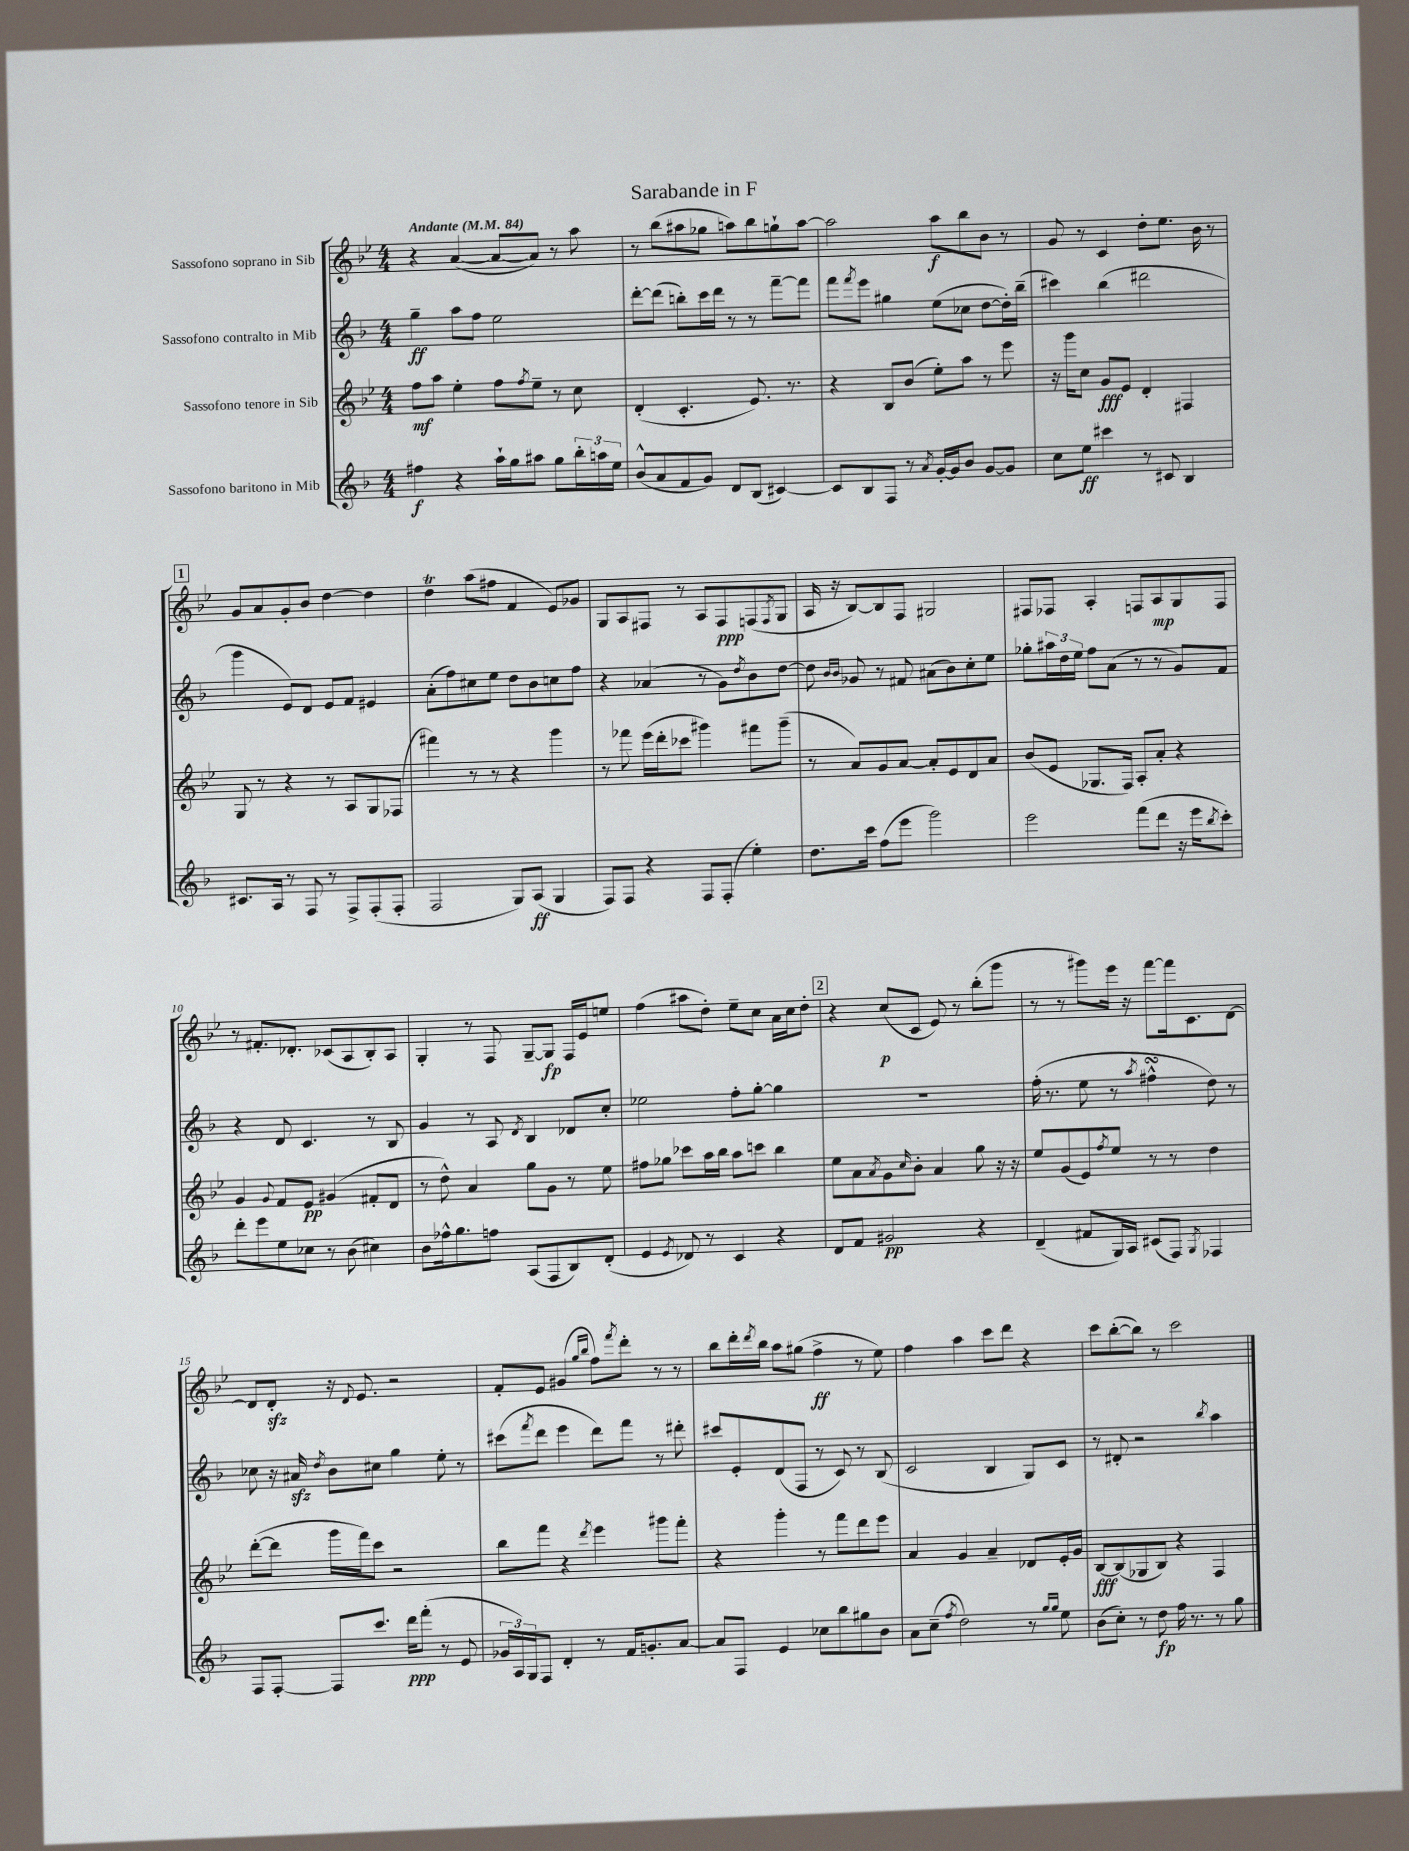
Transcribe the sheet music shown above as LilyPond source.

\header { title = "Sarabande in F" }
<<
\new StaffGroup <<
\new Staff = "s0" \with { instrumentName = "Sassofono soprano in Sib" } {
    \clef treble \key bes \major \numericTimeSignature \time 4/4 \tempo "Andante" 4 = 84
    r4 a'4~( a'8~ a'8) r8 a''8 |
    r8 bes''8( ais''8 ges''8 a''8) bes''8 g''8-! a''8~ |
    a''2 a''8\f bes''8 bes'8 r8 |
    g'8 r8 c'4 d''8-. ees''8. bes'16 r8 |
    \mark \markup { \box "1" } g'8 a'8 g'8-. bes'8 d''4~ d''4 |
    d''4\trill a''8( fis''8 f'4 ees'8) ges'8 |
    g8 a8 fis8 r8 a8 fis8\ppp f8( \acciaccatura { f8 } g8 |
    a16 r16 bes8~) bes8 f8 gis2 |
    fis8 fes8 a4-. f8 a8\mp g8 f8 |
    r8 fis'8.-. des'8.-. ces'8( a8 bes8-.) a8 |
    g4-. r8 f8 g8~-- g8\fp f16 ees'16 e''8 |
    f''4( ais''8 d''8-.) ees''8-- c''8 a'16 c''16 d''8-. |
    \mark \markup { \box "2" } r4 c''8\p( c'8 ees'8) r8 bes''8-.( g'''8 |
    r8 r8 gis'''8) ees'''16 r16 f'''8~ f'''16 c'8. d'8~ |
    d'8 d'8-.\sfz r16 \appoggiatura { d'8 } ees'8. r2 |
    f'8-. ees'8 gis'4( \grace { g''16 bes''16 } f''8) \acciaccatura { f'''8 } d'''8-. r8 r8 |
    bes''8 d'''16-. \acciaccatura { d'''8 } bes''16 a''8 gis''8( f''4->\ff r8 ees''8) |
    f''4 a''4 c'''8 d'''8 r4 |
    c'''8 bes''8~-.( bes''8) r8 c'''2 \bar "|." |
}
\new Staff = "s1" \with { instrumentName = "Sassofono contralto in Mib" } {
    \clef treble \key f \major \numericTimeSignature \time 4/4
    g''4--\ff a''8 f''8 e''2 |
    d'''8~-. d'''8( b''8-.) c'''16 d'''16 r8 r8 f'''8~-- f'''8 |
    f'''8 \acciaccatura { f'''8 } e'''8 gis''4 e''8( ces''8 d''8~ d''16-.) bes''16--( |
    cis'''4) bes''4( dis'''2 |
    \mark \markup { \box "1" } g'''4 e'8) d'8 e'8 f'8 eis'4 |
    a'8-.( f''8) cis''8 e''8 d''8 bes'8 c''8 f''8 |
    r4 aes'4( r8 g'8) \acciaccatura { d''8 } bes'8 d''8~ |
    d''8 \grace { bes'16 bes'16 } ges'8 r8 fis'8 ais'8( bes'8) c''8-. e''8 |
    ges''8-. \tuplet 3/2 { ais''16 d''16 e''16 } f''8 a'8( r8 r8 g'8) f'8 |
    r4 d'8 c'4. r8 bes8 |
    g'4 r8 a8 \acciaccatura { d'8 } bes4 des'8 c''8-. |
    ees''2 f''8-. g''8~-. g''4 |
    \mark \markup { \box "2" } R1 |
    f''16-.( r8. e''8 r8 \acciaccatura { a''8 } fis''4-^\turn d''8) r8 |
    ces''8 r16 ais'16\sfz \acciaccatura { d''8 } bes'8 cis''8 g''4 e''8-. r8 |
    cis'''8( \acciaccatura { f'''8 } d'''8 e'''4 d'''8) f'''8 r8 dis'''8-. |
    cis'''8 e'8-. d'8( f8 r8 c'8) r8 bes8( |
    c'2 bes4 g8) c'8 |
    r8 dis'8-. r2 \acciaccatura { bes''8 } a''4 \bar "|." |
}
\new Staff = "s2" \with { instrumentName = "Sassofono tenore in Sib" } {
    \clef treble \key bes \major \numericTimeSignature \time 4/4
    f''8\mf a''8 ees''4-. f''8 \acciaccatura { f''8 } ees''8-- r8 c''8 |
    d'4-.( c'4.-. ees'8.) r8. |
    r4 bes8 bes'8( ees''8-.) a''8 r8 ees'''8 |
    r16 g'''16 c''8 g'8\fff ees'8 d'4-. fis4 |
    \mark \markup { \box "1" } g8 r8 r4 r8 a8 g8 fes8( |
    fis'''4) r8 r8 r4 g'''4 |
    r8 fes'''8 ees'''16( d'''16-. ces'''8 gis'''4) fis'''8 gis'''8--( |
    r8 a'8) g'8 a'8~ a'8-. ees'8 d'8 a'8 |
    bes'8( ees'8 ges8. f16) a8-. a'8-. r4 |
    g'4 \appoggiatura { g'8 } f'8 ees'8\pp gis'4( fis'8-. d'8 |
    r8 d''8-^) a'4 g''8 g'8 r8 ees''8 |
    fis''8 ges''8 ces'''8 a''16 bes''16 a''8 c'''8 bes''4 |
    \mark \markup { \box "2" } ees''8 a'8 \acciaccatura { a'8 } g'8 \grace { c''16 } bes'8-. a'4 g''8 r16 r16 |
    ees''8 g'8( ees'8) \acciaccatura { f''8 } ees''8 r8 r8 d''4 |
    d'''8~-.( d'''8 g'''16 f'''16) c'''8 r2 |
    bes''8 f'''8 r4 \acciaccatura { d'''8 } ees'''4 gis'''8 f'''8-. |
    r4 g'''4-. r8 f'''8 d'''8 ees'''8 |
    a'4 g'4 a'4-- des'8 ees'16-. g'16 |
    bes8~\fff bes8( ges8 bes8) r4 f4 \bar "|." |
}
\new Staff = "s3" \with { instrumentName = "Sassofono baritono in Mib" } {
    \clef treble \key f \major \numericTimeSignature \time 4/4
    fis''4\f r4 a''16-! g''16 ais''8 g''8 \tuplet 3/2 { bes''16-. a''16 e''16 } |
    bes'8-^( a'8 f'8 g'8) d'8 bes8( cis'4~) |
    cis'8 bes8 f8 r8 \acciaccatura { a'8 } g'16~-. g'16 bes'8 g'8~ g'8 |
    c''8 e''8\ff cis'''4 r8 cis'8 bes4 |
    \mark \markup { \box "1" } cis'8. a16 r8 f8 r8 f8-> f8-.( f8-. |
    f2 g8) a8\ff( g4 |
    f8) f8 r4 f8 f8-.( e''4-.) |
    d''8. c'''16 f''8( e'''8 g'''2) |
    e'''2 f'''8( d'''8 r16 e'''16 \acciaccatura { bes''8 } c'''8-.) |
    d'''8-. e'''8 e''8 ces''8 r8 bes'8( cis''4) |
    bes'8 fes''16-^ g''8. f''8 a8( f8 bes8) d'8-.( |
    e'4 \acciaccatura { e'8 } des'8) r8 c'4 r4 |
    \mark \markup { \box "2" } d'8 f'8 gis'2\pp r4 |
    d'4--( fis'8 g16) a16 cis'8( f8) \acciaccatura { g8 } fes4 |
    f8 f8~-. f8 c'''8. d'''16\ppp f'''8-.( r8 e'8 |
    \tuplet 3/2 { ges'16 a16) g16 } f8 d'4-. r8 f'16 g'8.-. a'8~ |
    a'8 f8 e'4 ces''8 bes''8 gis''8 bes'8 |
    a'8 c''8--( \acciaccatura { f''8 } d''2) r8 \grace { g''16 g''16 } e''8 |
    bes'8( c''8-.) r8 d''8\fp f''16 r8. r8 g''8 \bar "|." |
}
>>
>>
